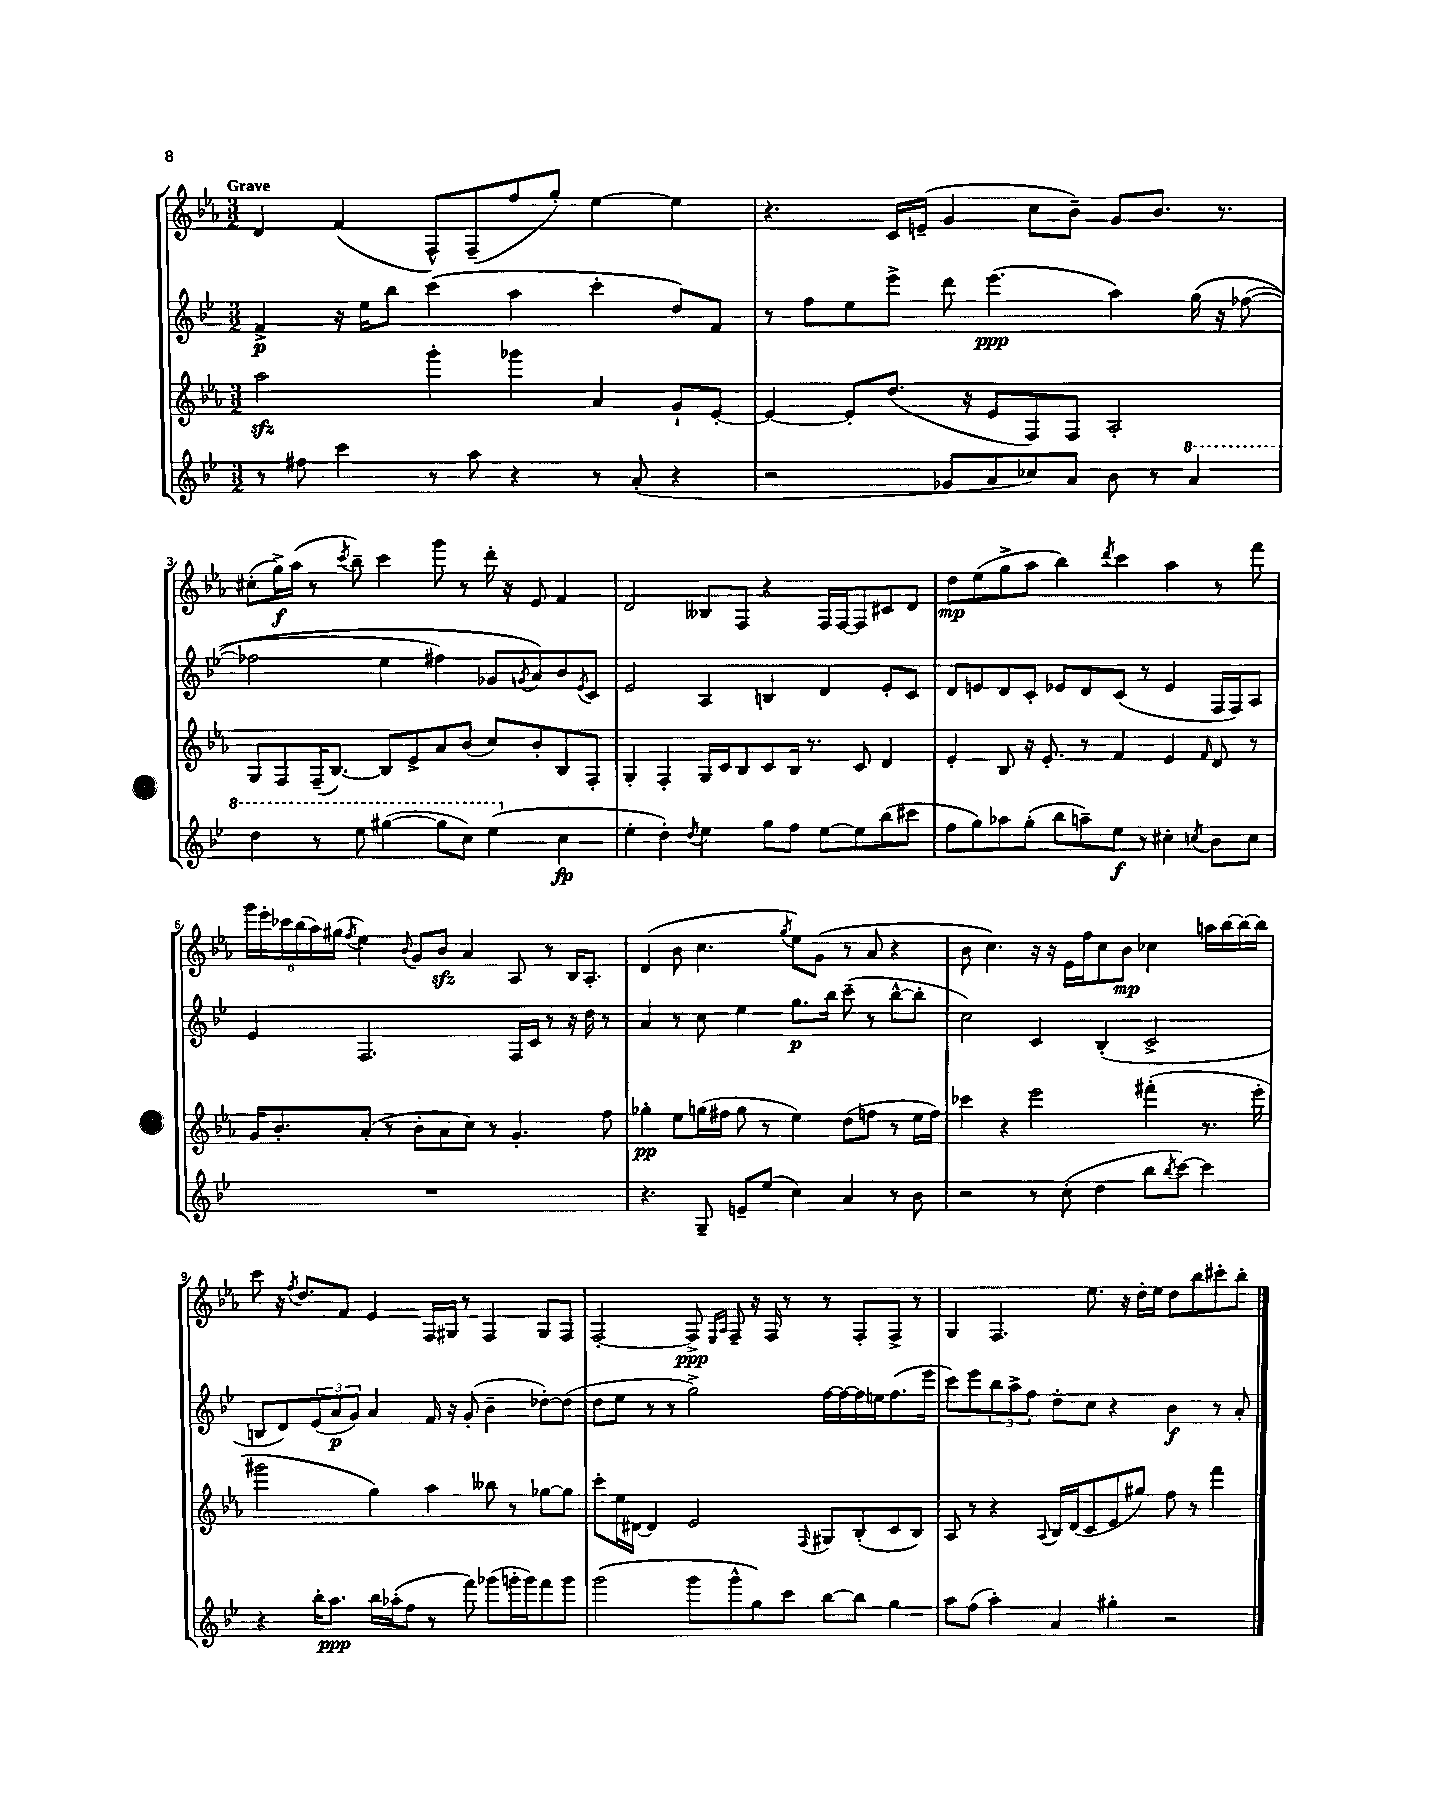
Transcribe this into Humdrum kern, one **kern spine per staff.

**kern	**dynam	**kern	**dynam	**kern	**dynam	**kern	**dynam
*part4	*part4	*part3	*part3	*part2	*part2	*part1	*part1
*staff4	*staff4	*staff3	*staff3	*staff2	*staff2	*staff1	*staff1
*clefG2	*	*clefG2	*	*clefG2	*	*clefG2	*
*k[b-e-]	*	*k[b-e-a-]	*	*k[b-e-]	*	*k[b-e-a-]	*
*M3/2	*	*M3/2	*	*M3/2	*	*M3/2	*
=1	=1	=1	=1	=1	=1	=1	=1
!	!	!	!	!	!	!LO:TX:a:B:t=Grave	!
8r	.	2aa-zz\	.	4f^/	p	4d/	.
8ff#X\	.	.	.	.	.	.	.
4ccc\	.	.	.	16r	.	(4f/	.
.	.	.	.	16ee-\KL	.	.	.
.	.	.	.	8bb-\J	.	.	.
8r	.	4ggg'\	.	(4ccc\	.	8F^^/L)	.
8aa\	.	.	.	.	.	(8F~/	.
4r	.	4ggg-X\	.	4aa\	.	8ff/	.
.	.	.	.	.	.	8gg'/J)	.
8r	.	4a-/	.	4ccc'\	.	[4ee-\	.
(8a'/	.	.	.	.	.	.	.
4r	.	8g`/L	.	8dd/L)	.	4ee-\]	.
.	.	[8e-'/J	.	8f/J	.	.	.
=2	=2	=2	=2	=2	=2	=2	=2
2r	.	4e-/_	.	8r	.	4.r	.
.	.	.	.	8ff\L	.	.	.
.	.	8e-'/L]	.	8ee-\	.	.	.
.	.	(8.dd/J	.	8eee-^\J	.	16c/LL	.
.	.	.	.	.	.	(16en~/JJ	.
8g-X/L	.	.	.	8ddd\	.	4g/	.
.	.	16r	.	.	.	.	.
8a/	.	8e-/L	.	(4.eee-\	ppp	.	.
8cc-X/)	.	8F/)	.	.	.	8cc\L	.
8a/J	.	8F/J	.	.	.	8b-~\J)	.
8b-\	.	2A-'/	.	4aa\)	.	8g/L	.
8r	.	.	.	.	.	8.b-/J	.
*8va	*	*	*	*	*	*	*
4aa/	.	.	.	(16gg\	.	.	.
.	.	.	.	16r	.	8.r	.
.	.	.	.	([8ff-X\	.	.	.
!!LO:LB:g=z
=3	=3	=3	=3	=3	=3	=3	=3
4ddd\	.	8G/L	.	2ff-X\]	.	(8cc#X'\L	.
.	.	8F/	.	.	.	16gg^\L)	f
.	.	.	.	.	.	(16aa-\JJ	.
8r	.	(16F~/K	.	.	.	8r	.
.	.	[8.B-/J)	.	.	.	.	.
.	.	.	.	.	.	8qccc/	.
8eee-\	.	.	.	.	.	8bb-~\)	.
([4ggg#X\	.	8B-/L]	.	4ee-\	.	4ccc\	.
.	.	8e-^/	.	.	.	.	.
8ggg#\L]	.	8a-/	.	4ff#X\)	.	8ggg\	.
8ccc\J)	.	(8b-/J	.	.	.	8r	.
(4eee-\	.	8cc/L)	.	8g-X/L	.	16ddd'\	.
.	.	.	.	.	.	16r	.
.	.	.	.	8qgn/	.	.	.
.	.	8b-'/	.	8a/)	.	8e-/	.
*X8va	*	*	*	*	*	*	*
4cc\	fp	8B-/	.	8b-/	.	4f/	.
.	.	.	.	8qe-/	.	.	.
.	.	8F'/J	.	8c/J	.	.	.
=4	=4	=4	=4	=4	=4	=4	=4
4ee-'\	.	4G'/	.	2e-/	.	2d/	.
4dd'\)	.	4F'/	.	.	.	.	.
8qdd/	.	.	.	.	.	.	.
4ee-\	.	16G/LL	.	4A/	.	8B--X/L	.
.	.	16c/J	.	.	.	.	.
.	.	8B-/	.	.	.	8F/J	.
8gg\L	.	8c/	.	4Bn/	.	4r	.
8ff\J	.	16B-/Jk	.	.	.	.	.
.	.	8.r	.	.	.	.	.
[8ee-\L	.	.	.	4d/	.	16F/LL	.
.	.	.	.	.	.	[16F/J	.
8ee-\]	.	8c/	.	.	.	8F/]	.
(8bb-\	.	4d/	.	8e-'/L	.	8c#X/	.
8ccc#X\J	.	.	.	8c/J	.	8d/J	.
=5	=5	=5	=5	=5	=5	=5	=5
8ff\L	.	4e-'/	.	8d/L	.	8dd\L	mp
8gg\)	.	.	.	8en/	.	(8ee-\	.
8aa-X\	.	8B-/	.	8d/	.	8gg^\	.
(8gg'\J	.	16r	.	8c'/J	.	8aa-\J	.
.	.	8.e-'/	.	.	.	.	.
8bb-\L	.	.	.	8e-X/L	.	4bb-\)	.
8aan~\)	.	8r	.	8d/	.	.	.
.	.	.	.	.	.	8qddd/	.
8ee-\J	f	4f/	.	(8c/J	.	4ccc\	.
8r	.	.	.	8r	.	.	.
4cc#X'\	.	4e-/	.	4e-/	.	4aa-\	.
8qccn/	.	16qqf/	.	.	.	.	.
8b-\L	.	8d/	.	16F/LL	.	8r	.
.	.	.	.	16F/J)	.	.	.
8cc\J	.	8r	.	8A/J	.	8fff\	.
!!LO:LB:g=z
=6	=6	=6	=6	=6	=6	=6	=6
1.r	.	16g/KL	.	4e-/	.	24ggg\LL	.
.	.	.	.	.	.	24eee-'\	.
.	.	8.b-'/	.	.	.	.	.
.	.	.	.	.	.	24ccc-X\	.
.	.	.	.	.	.	(24bb-\	.
.	.	.	.	.	.	24aa-\)	.
.	.	.	.	.	.	(24gg#X\JJ	.
.	.	.	.	.	.	8qff/	.
.	.	(8a-'/J	.	2.F/	.	4ee-\)	.
.	.	8r	.	.	.	.	.
.	.	.	.	.	.	8qqb-/	.
.	.	8b-'\L	.	.	.	8g/L	.
.	.	8a-\	.	.	.	8b-zz/J	.
.	.	8cc\J)	.	.	.	4a-/	.
.	.	8r	.	.	.	.	.
.	.	4.g'/	.	16F/LL	.	8A-/	.
.	.	.	.	16c/JJ	.	.	.
.	.	.	.	8r	.	8r	.
.	.	.	.	16r	.	16B-/KL	.
.	.	.	.	16dd\	.	8.A-'/J	.
.	.	8ff\	.	8r	.	.	.
=7	=7	=7	=7	=7	=7	=7	=7
4.r	.	4gg-X'\	pp	4a/	.	(4d/	.
.	.	8ee-\L	.	8r	.	8b-\	.
8G~/	.	(16ggn\L	.	8cc\	.	4.cc\	.
.	.	16ff#X\JJ	.	.	.	.	.
8en~/L	.	8gg\	.	4ee-\	.	.	.
(8ee-/J	.	8r	.	.	.	.	.
.	.	.	.	.	.	8qgg/	.
4cc\)	.	4ee-\)	.	8.gg\L	p	8ee-\L)	.
.	.	.	.	.	.	(8g\J	.
.	.	.	.	16bb-\Jk	.	.	.
4a/	.	(8dd\L	.	(8ccc~\	.	8r	.
.	.	8ffn\J	.	8r	.	8a-/	.
8r	.	8r	.	[8bb-^^\L	.	4r	.
8b-\	.	16ee-\LL	.	8bb-'\J]	.	.	.
.	.	16ff\JJ)	.	.	.	.	.
=8	=8	=8	=8	=8	=8	=8	=8
2r	.	4ccc-X\	.	2cc\)	.	8b-\	.
.	.	.	.	.	.	4.cc\)	.
.	.	4r	.	.	.	.	.
8r	.	2eee-\	.	4c/	.	16r	.
.	.	.	.	.	.	16r	.
(8cc'\	.	.	.	.	.	16e-\LL	.
.	.	.	.	.	.	16ff\J	.
4dd\	.	.	.	(4B-'/	.	8cc\	.
.	.	.	.	.	.	8b-\J	mp
8bb-\L	.	(4fff#X'\	.	2c^/	.	4cc-X\	.
8qbb-/	.	.	.	.	.	.	.
[8ccc\J)	.	.	.	.	.	.	.
4ccc\]	.	8.r	.	.	.	16aan\LL	.
.	.	.	.	.	.	[16bb-\	.
.	.	.	.	.	.	16bb-\_	.
.	.	16eee-'\	.	.	.	16bb-\JJ]	.
!!LO:LB:g=z
=9	=9	=9	=9	=9	=9	=9	=9
4r	.	2ggg#X\	.	8Bn/L	.	8ccc\	.
.	.	.	.	8d/)	.	16r	.
.	.	.	.	.	.	8qff/	.
.	.	.	.	.	.	8.dd/L	.
16bb-'\KL	.	.	.	(12e-/	.	.	.
8.aa\J	ppp	.	.	.	.	.	.
.	.	.	.	12a/	p	.	.
.	.	.	.	.	.	8f/J	.
.	.	.	.	12g/J)	.	.	.
16bb-\LL	.	4gg\)	.	4a/	.	4e-/	.
(16aa-X'\J	.	.	.	.	.	.	.
8ff\J	.	.	.	.	.	.	.
8r	.	4aa-\	.	16f/	.	16F/LL	.
.	.	.	.	16r	.	16G#X/JJ	.
8fff\)	.	.	.	(8g'/	.	8r	.
(8ggg-X\L	.	8bb--X\	.	4b-~\	.	4F/	.
16gggn'\L	.	8r	.	.	.	.	.
16ggg\J)	.	.	.	.	.	.	.
8fff\	.	[8gg-X\L	.	[8dd-X'\L)	.	8G#/L	.
8ggg\J	.	8gg-\J]	.	(8dd-\J]	.	8F/J	.
=10	=10	=10	=10	=10	=10	=10	=10
(2ggg\	.	8ccc'\L	.	8dd\L	.	[2F'/	.
.	.	16ee-\L	.	8ee-\J	.	.	.
.	.	[16d#X\JJ	.	.	.	.	.
.	.	4d#/]	.	8r	.	.	.
.	.	.	.	8r	.	.	.
8ggg\L	.	2e-/	.	2gg^\)	.	8F^/]	ppp
.	.	.	.	.	.	16qqE-/LL	.
.	.	.	.	.	.	16qqA-/JJ	.
8ggg^^\	.	.	.	.	.	8F~/	.
8gg\)	.	.	.	.	.	16r	.
.	.	.	.	.	.	16F/	.
8ccc\J	.	.	.	.	.	8r	.
.	.	8qqF/	.	.	.	.	.
[8bb-\L	.	8G#X/L	.	[16ff\LL	.	8r	.
.	.	.	.	16ff\_	.	.	.
8bb-\J]	.	(8B-'/	.	16ff\]	.	8F'/L	.
.	.	.	.	16een\J	.	.	.
4gg\	.	8c/	.	(8.ff\	.	8F^/J	.
.	.	8B-/J)	.	.	.	8r	.
.	.	.	.	16eee-\Jk	.	.	.
=11	=11	=11	=11	=11	=11	=11	=11
8aa\L	.	8A-/	.	8ccc\L)	.	4G/	.
(8ff\J	.	8r	.	8eee-\	.	.	.
4aa'\)	.	4r	.	12bb-\	.	4.F/	.
.	.	.	.	12aa^\	.	.	.
.	.	.	.	12ff\J	.	.	.
.	.	8qqA-/	.	.	.	.	.
4a/	.	16B-/LL	.	8dd'\L	.	.	.
.	.	(16d/J	.	.	.	.	.
.	.	8c/	.	8cc\J	.	8.ee-\	.
4gg#X'\	.	8e-/	.	4r	.	.	.
.	.	.	.	.	.	16r	.
.	.	8gg#X/J)	.	.	.	16dd'\LL	.
.	.	.	.	.	.	16ee-\JJ	.
2r	.	8ff\	.	4b-\	f	8dd\L	.
.	.	8r	.	.	.	8bb-\	.
.	.	4fff\	.	8r	.	8ccc#X'\	.
.	.	.	.	8a'/	.	8bb-'\J	.
==	==	==	==	==	==	==	==
*-	*-	*-	*-	*-	*-	*-	*-
